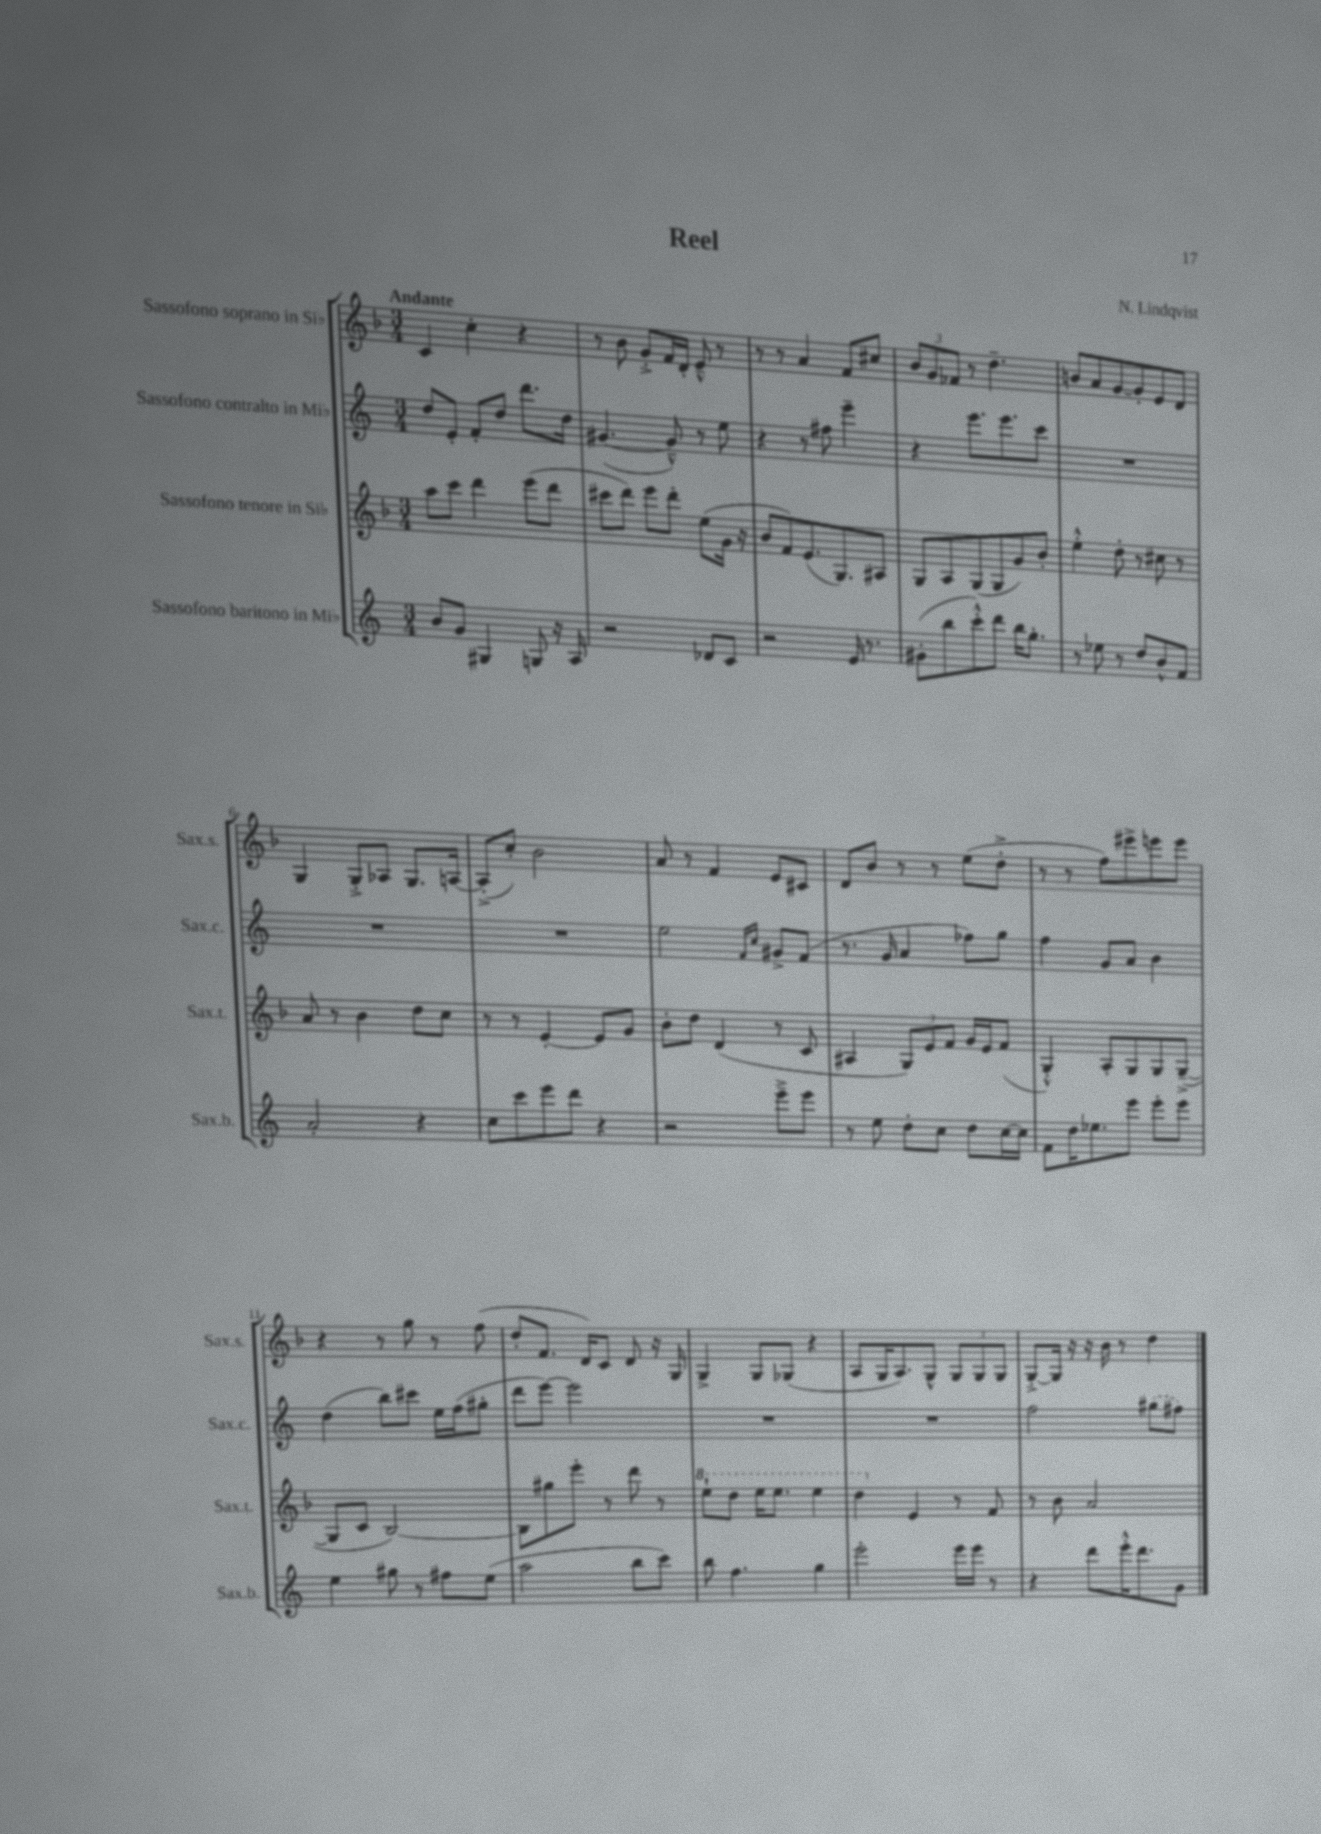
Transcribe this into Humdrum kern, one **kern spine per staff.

**kern	**kern	**kern	**kern
*staff4	*staff3	*staff2	*staff1
*clefG2	*clefG2	*clefG2	*clefG2
*k[]	*k[b-]	*k[]	*k[b-]
*M3/4	*M3/4	*M3/4	*M3/4
8b	8aa	8dd	4c
8g	8ccc	8e'	.
4G#	4ddd	8f'	4cc'
.	.	8dd	.
8G	(8eee	8.ddd	4r
16r	8ddd	.	.
16A	.	16dd	.
=	=	=	=
2r	8ccc#	([4.g#	8r
.	8ddd)	.	8b-
.	8eee	.	8g'^
.	8ddd'	8g#~^^])	16f
.	.	.	16d'
8d-	(8ee	8r	8e~^^
8c	16g	8ee	8r
.	16r	.	.
=	=	=	=
2r	8b-	4r	8r
.	8f)	.	8r
.	(8.e	8r	4a
.	.	8ff#	.
.	8.G)	.	.
16e	.	4eee~	8f
8.r	.	.	.
.	8A#	.	8cc#
=	=	=	=
(8g#'	8G	4r	12b-
.	.	.	12g
8bb	8A	.	.
.	.	.	12f-
8ccc'^^)	(8G	8.eee	8r
8ddd	8G	.	4.dd~
.	.	8.eee	.
16bb	8g)	.	.
8.gg'	.	.	.
.	8b-'	8ccc	.
=	=	=	=
8r	4ee'^^	2.r	8b
8ee-	.	.	8a
8r	8dd'	.	[8g
8dd	8r	.	8g']
8b^^	8cc#	.	8e
8f	8r	.	8d
=	=	=	=
2a'	8a	2.r	4G
.	8r	.	.
.	4b-	.	8G'^
.	.	.	8A-
4r	8dd	.	8.G
.	8cc	.	.
.	.	.	[16A
=	=	=	=
8cc	8r	2.r	(8A'^]
8ccc	8r	.	8cc')
8eee	[4e'	.	2b-
8ddd	.	.	.
4r	8e]	.	.
.	8g	.	.
=	=	=	=
2r	8b-'	2ee	8a
.	8dd	.	8r
.	(4d	.	4f
.	.	16qqf	.
.	.	16qqcc	.
8eee~^	8r	8g#^	8e
8eee	8c	(8f	8c#
=	=	=	=
8r	4A#	8.r	8d
8ee	.	.	8b-
.	.	16g	.
8dd'	12G)	4a	8r
.	12e	.	.
8cc	.	.	8r
.	12f	.	.
8dd	16g	8ff-)	(8ee
.	16e	.	.
[16cc	(8f	8gg	8dd'^
16cc]	.	.	.
=	=	=	=
8f	4G'^^)	4ff	8r
16dd	.	.	8r
8.ee-	.	.	.
.	8A'	8g	8ff)
8eee	8G	8a	8eee#^
8eee'	8G	4b	8eee
8eee	([8G~^	.	8eee
=	=	=	=
4ee	8G]	(4dd	4r
.	8c	.	.
8gg#	[2B-)	8bb)	8r
8r	.	8ccc#	8gg
8ff#	.	16ee	8r
.	.	(16ff	.
(8ee	.	8gg#'	(8ff
=	=	=	=
2aa	8B-]	8ddd	8dd'
.	8gg#	[8eee)	8.f
.	8eee'	2eee]	.
.	.	.	16d)
.	8r	.	8c
8bb	8ddd	.	8d
8ccc)	8r	.	16r
.	.	.	16G
=	=	=	=
8bb	8eee`	2.r	4G^
4.ff	8ddd	.	.
.	16eee	.	8G
.	8.eee	.	.
.	.	.	(8G-
4gg	4eee	.	4r
=	=	=	=
2eee'	4ddd	2.r	8A
.	.	.	16G
.	.	.	8.A)
.	4e	.	.
.	.	.	8G^^
16eee	8r	.	12G
16eee	.	.	.
.	.	.	12G
8r	8f	.	.
.	.	.	12G
=	=	=	=
4r	8r	2ff	[8G'^
.	8b-	.	16G]
.	.	.	16r
8ddd	2a	.	16r
.	.	.	16b-
16eee'^^	.	.	8r
8.ddd	.	.	.
.	.	(8gg#	4dd
8g	.	8ff#)	.
==	==	==	==
*-	*-	*-	*-
